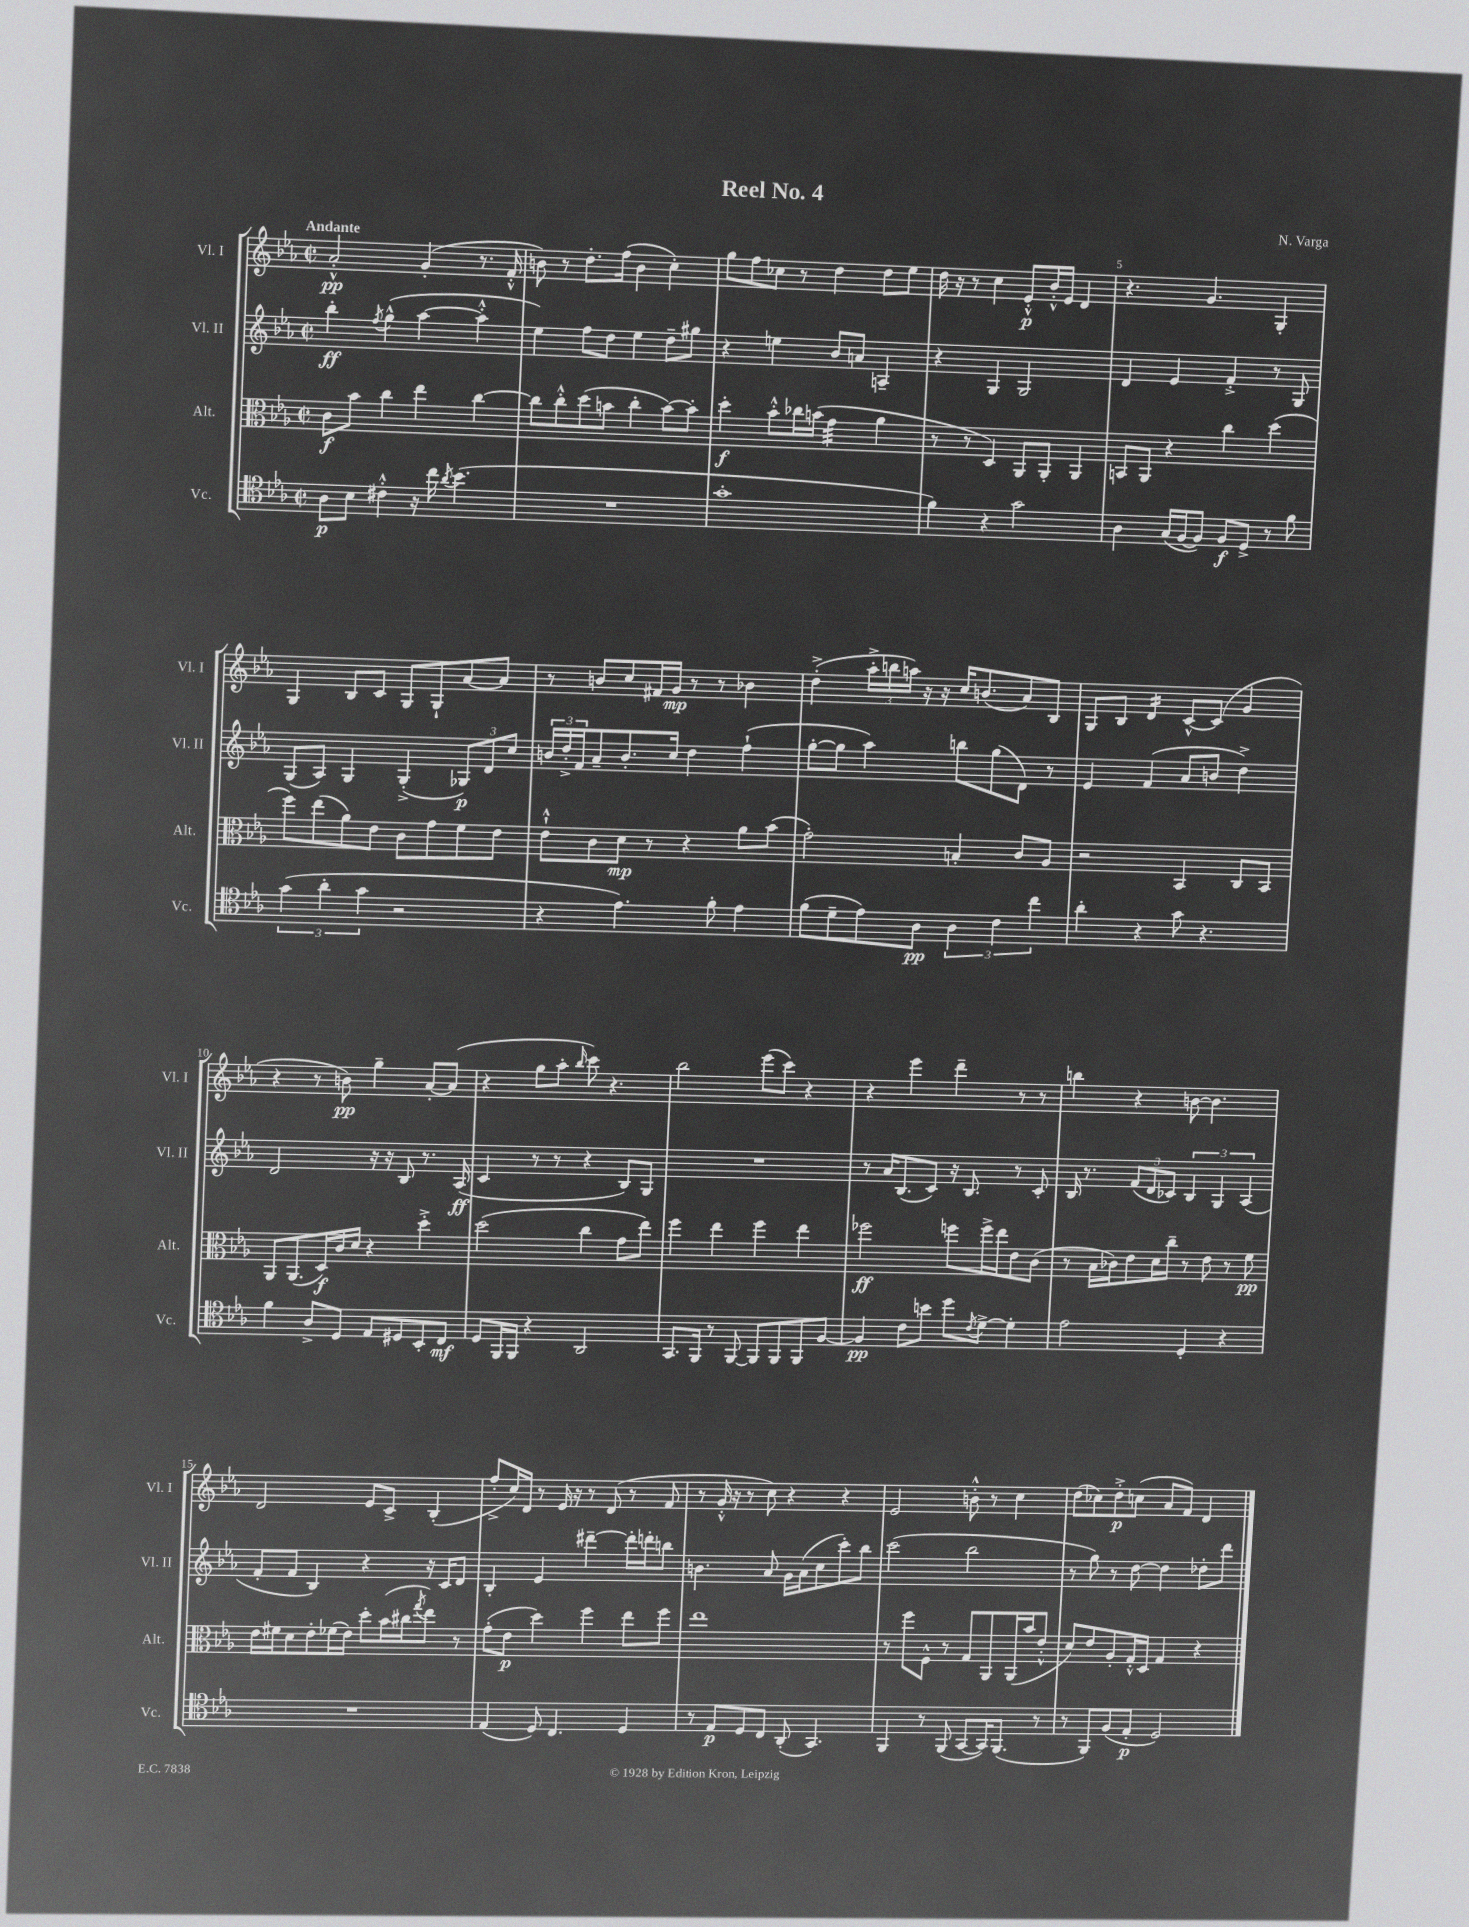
\header { title = "Reel No. 4" composer = "N. Varga" }
<<
\new StaffGroup <<
\new Staff = "s0" \with { instrumentName = "Vl. I" shortInstrumentName = "Vl. I" } {
    \clef treble \key ees \major \defaultTimeSignature \time 2/2 \tempo "Andante"
    aes'2-.-^\pp g'4-.( r8. f'16-.-^ |
    b'8) r8 d''8.-. f''16( b'4 c''4-.) |
    g''8 f''8 ces''8 r8 d''4 d''8 ees''8 |
    d''16 r16 r8 c''4 ees'8-.-^\p bes'16-.-^ ees'16 d'4 |
    r4. g'4. g4-. |
    g4 bes8 c'8 g8 g8-! aes'8~ aes'8 |
    r8 b'8 c''8 fis'16 g'16\mp r8 r8 bes'4 |
    d''4-.->( \tuplet 3/2 { aes''16-.-> b''16 a''16) } r16 r16 c''16 b'8.( aes'8) bes8 |
    g8 bes8 d'4:16 c'8~-^ c'8( g'4 |
    r4 r8 b'8\pp) g''4-- aes'8~-. aes'8( |
    r4 g''8 aes''8-. \grace { bes''16 } c'''8) r4. |
    bes''2 ees'''8( c'''8) r4 |
    r4 ees'''4 d'''4-- r8 r8 |
    b''4 r4 b'8~ b'4. |
    d'2 ees'8 c'8-> bes4-.( |
    f''8-.-> c''16) d'16 r8 ees'16 r16 r8 d'8( r8 f'8 |
    r8 g'16-.-^ r16 r8 c''8) r4 r4 |
    ees'2 b'8-.-^ r8 c''4 |
    d''8( ces''8) d''8-.->\p c''8( aes'8 f'8) d'4 \bar "|." |
}
\new Staff = "s1" \with { instrumentName = "Vl. II" shortInstrumentName = "Vl. II" } {
    \clef treble \key ees \major \defaultTimeSignature \time 2/2
    bes''4-.\ff \acciaccatura { f''8 } g''4-^( aes''4~ aes''4-.-^ |
    ees''4) f''8 d''8 ees''4 d''8-- gis''8 |
    r4 e''4 bes'8 a'8 a4-- |
    r4 g4 g2 |
    d'4 ees'4 f'4-.-> r8 g8 |
    g8( aes8) g4 g4-.->( \tuplet 3/2 { ges8\p) d'8 c''8 } |
    \tuplet 3/2 { b'16 d''16-.-> f'16 } aes'8-- b'8.-. c''16 d''4 f''4-!( |
    g''8~-. g''8 aes''4) b''8 g''8( d'8) r8 |
    ees'4 f'4( aes'8 b'8 d''4->) |
    d'2 r16 r16 bes8 r8. aes16\ff( |
    c'4 r8 r8 r4 bes8) g8 |
    R1 |
    r8 aes'16 bes8.( c'8) r16 bes8. r8 c'8-. |
    bes16 r8. \tuplet 3/2 { f'8( d'8 ces'8) } \tuplet 3/2 { bes4 g4 aes4( } |
    f'8-. f'8 bes4) r4 r16 c'16 d'8 |
    bes4-. ees'4 dis'''4~-- dis'''16-. d'''16-. b''8 |
    b'4. aes'8 g'16 aes'16( c''8 c'''8-.) bes''8 |
    c'''2( bes''2 |
    r8 g''8) r8 d''8~ d''4 des''8-. d'''8 \bar "|." |
}
\new Staff = "s2" \with { instrumentName = "Alt." shortInstrumentName = "Alt." } {
    \clef alto \key ees \major \defaultTimeSignature \time 2/2
    c'8\f bes'8 c''4 ees''4 c''4~ |
    c''8 c''8-.-^ d''8( b'8 c''4-. b'8~) b'8-. |
    d''4-.\f bes'8-.-^ ces''16 b'16( g'4:32 aes'4 |
    r8 r8 d4) aes,8 aes,8-. aes,4 |
    b,8 aes,8 r4 c''4 d''4( |
    f''8) ees''8( aes'8) ees'8 c'8 g'8 f'8 ees'8 |
    ees'8-!-^ c'8 d'8\mp r8 r4 aes'8 bes'8( |
    g'2-.) b4-. c'8 aes8 |
    r2 bes,4 c8 bes,8 |
    aes,8 aes,8.( d16\f) c'16 d'16 r4 d''4-.-> |
    d''2( c''4 g'8 ees''8) |
    f''4 ees''4 f''4 ees''4 |
    fes''2\ff f''8 f''16-> ees''16 ees'8 c'8( |
    r8 bes16 ces'16) ees'8 d'16 c''16-- r8 ees'8 r8 f'8\pp |
    ees'16 fis'16 d'8 ees'8-. fes'16( ees'16) d''8-. bes'16( cis''16 \acciaccatura { g''8 } ees''8) r8 |
    g'8-.( ees'8\p d''4) f''4 ees''8 f''8 |
    ees''1 |
    r8 f''8 f8-^ r8 g8 aes,8 aes,16( bes'16 ees'8-.-^ |
    d'8) ees'8 aes8-. g16-.-^ d16 g4 r4 \bar "|." |
}
\new Staff = "s3" \with { instrumentName = "Vc." shortInstrumentName = "Vc." } {
    \clef tenor \key ees \major \defaultTimeSignature \time 2/2
    aes8\p bes8 cis'4-.-^ r16 c''16 \acciaccatura { aes'8 } bes'4.( |
    R1 |
    g'1-. |
    f'4) r4 g'2 |
    aes4 g16( f16~ f8) f8\f d8-> r8 f'8 |
    \tuplet 3/2 { g'4( aes'4-. g'4 } r2 |
    r4 ees'4.) f'8-. ees'4 |
    f'8( d'8-- ees'8) aes8\pp \tuplet 3/2 { aes4 c'4 c''4 } |
    aes'4-. r4 g'8 r4. |
    f'4 aes8-> d8 ees8 dis8 bes,8-. c8\mf |
    d8 f,16 f,16 r4 aes,2 |
    g,8. f,16 r8 f,8~ f,8 f,8 f,8 f8~ |
    f4\pp c'8 b'8 d''8 \acciaccatura { c'8 } d'8~-> d'4-. |
    ees'2 d4-. r4 |
    R1 |
    ees4( d8) c4. d4 |
    r8 ees8\p d8 c8 aes,8-.( g,4.) |
    f,4 r8 f,8( g,8~ g,16) f,8.( r8 |
    r8 f,8) f8( ees8-.\p d2) \bar "|." |
}
>>
>>
\layout { \context { \Score \override BarNumber.break-visibility = ##(#f #t #t) barNumberVisibility = #(every-nth-bar-number-visible 5) } }
